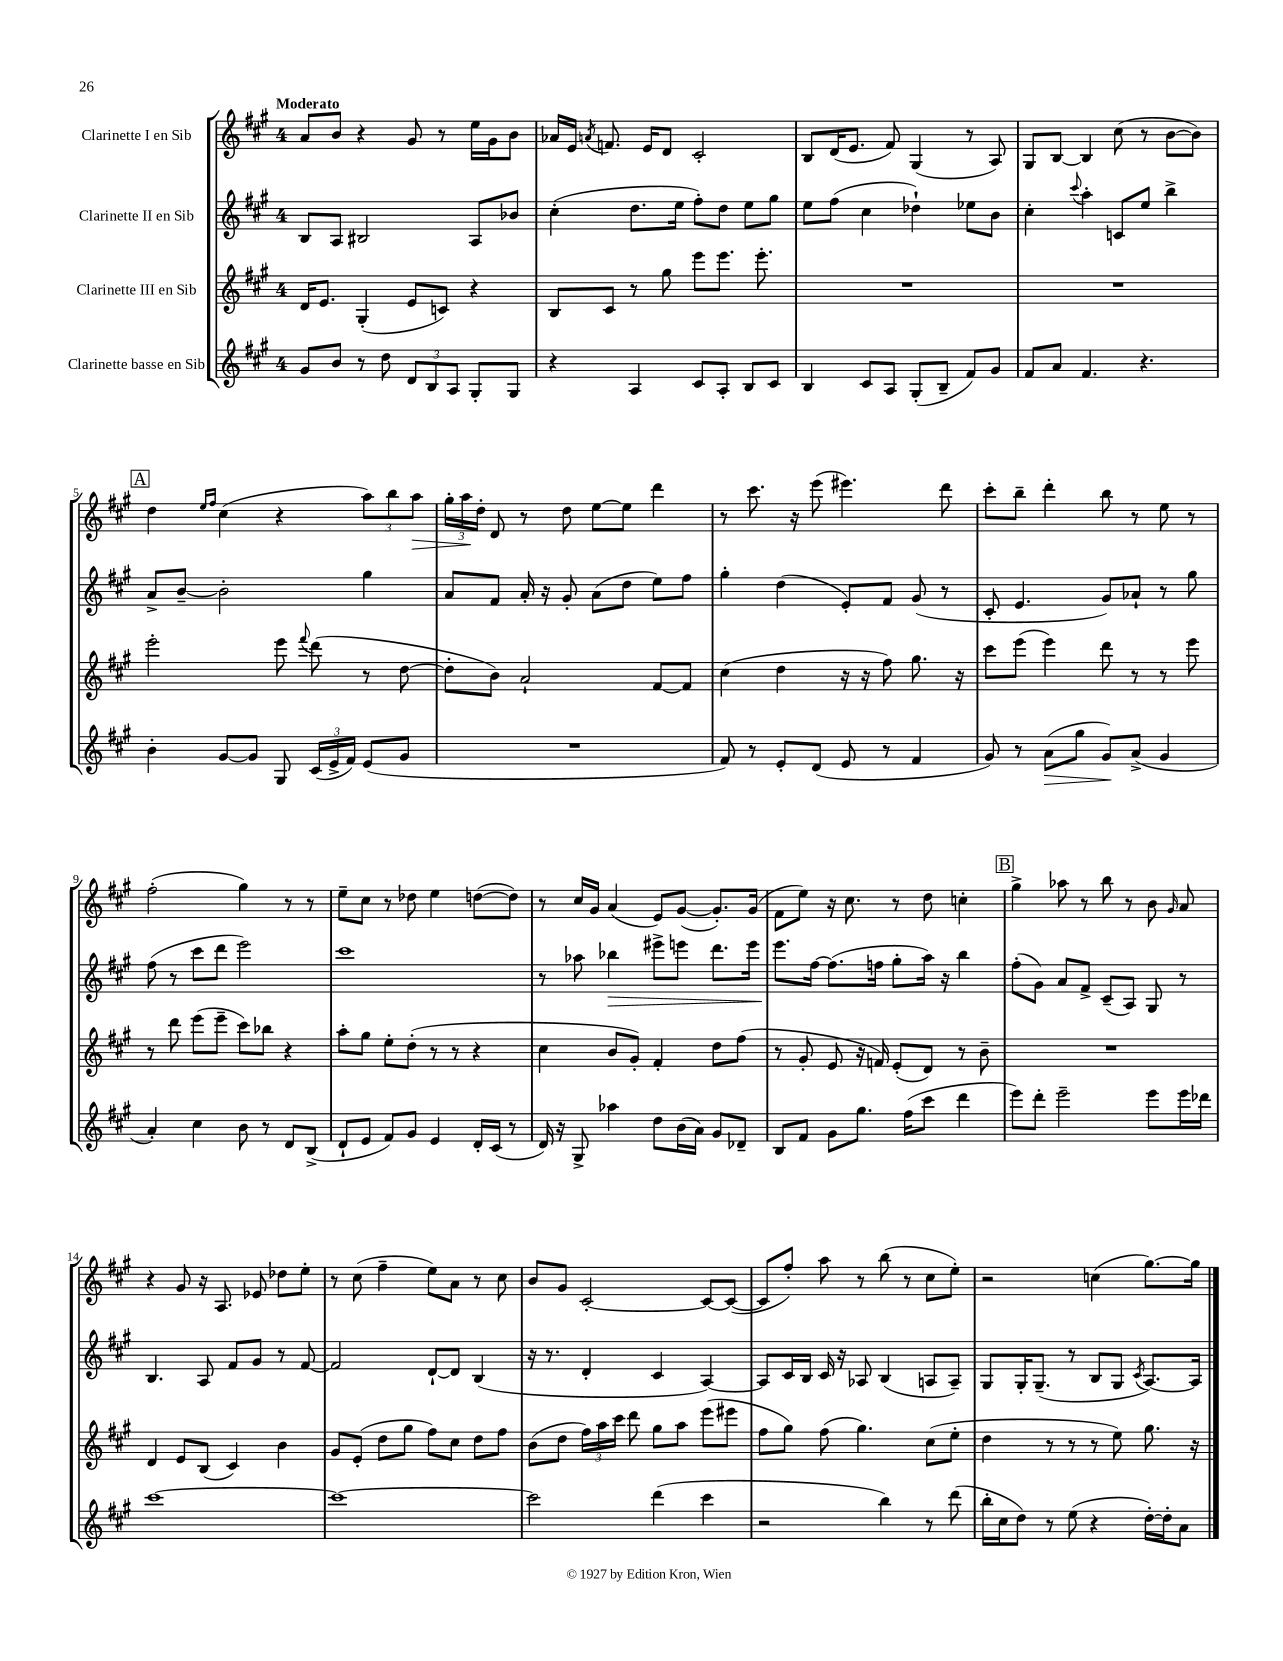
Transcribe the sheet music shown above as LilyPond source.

<<
\new StaffGroup <<
\new Staff = "s0" \with { instrumentName = "Clarinette I en Sib" } {
    \clef treble \key a \major \once \override Staff.TimeSignature.style = #'single-digit \time 4/4 \tempo "Moderato"
    \autoBeamOff a'8[ b'8] r4 gis'8 r8 e''16[ gis'16 b'8] |
    aes'16[ e'16] \acciaccatura { a'8 } f'8. e'16[ d'8] cis'2-. |
    b8[ d'16( e'8.] fis'8) gis4( r8 a8) |
    gis8[ b8]~ b4 cis''8( r8 b'8[~ b'8]) |
    \mark \markup { \box "A" } d''4 \grace { e''16[ fis''16] } cis''4( r4 \tuplet 3/2 { a''8[) b''8 a''8]\> } |
    \tuplet 3/2 { gis''16[-. a''16\! d''16]-. } d'8 r8 d''8 e''8[~ e''8] d'''4 |
    r8 cis'''8. r16 e'''8( eis'''4.) d'''8 |
    cis'''8[-. b''8]-- d'''4-. b''8 r8 e''8 r8 |
    fis''2-.( gis''4) r8 r8 |
    e''8[-- cis''8] r8 des''8 e''4 d''8[~( d''8]) |
    r8 cis''16[ gis'16] a'4( e'8[) gis'8]~( gis'8.[-.) gis'16]( |
    fis'8[ e''8]) r16 cis''8. r8 d''8 c''4-. |
    \mark \markup { \box "B" } gis''4-> aes''8 r8 b''8 r8 b'8 \grace { gis'16 } a'8 |
    r4 gis'8 r16 a8. ees'8 des''8[ e''8]-. |
    r8 cis''8( fis''4-- e''8[) a'8] r8 cis''8 |
    b'8[ gis'8] cis'2~-. cis'8[~ cis'8]~( |
    cis'8[ fis''8]-.) a''8 r8 b''8( r8 cis''8[ e''8]-.) |
    r2 c''4( gis''8.[~) gis''16] \bar "|." |
}
\new Staff = "s1" \with { instrumentName = "Clarinette II en Sib" } {
    \clef treble \key a \major \once \override Staff.TimeSignature.style = #'single-digit \time 4/4
    \autoBeamOff b8[ a8] bis2 a8[ bes'8] |
    cis''4-.( d''8.[ e''16] fis''8[-.) d''8] e''8[ gis''8] |
    e''8[ fis''8]( cis''4 des''4-!) ees''8[ b'8] |
    cis''4-. \appoggiatura { cis'''8 } a''4-. c'8[ e''8] b''4-> |
    \mark \markup { \box "A" } a'8[-> b'8]~-- b'2-. gis''4 |
    a'8[ fis'8] a'16-. r16 gis'8-. a'8[( d''8] e''8[) fis''8] |
    gis''4-. d''4( e'8[-.) fis'8] gis'8( r8 |
    cis'8-. e'4. gis'8[) aes'8]-! r8 gis''8 |
    fis''8( r8 cis'''8[ d'''8] e'''2) |
    cis'''1 |
    r8 aes''8 bes''4\> eis'''8[-> e'''8] d'''8.[ e'''16] |
    e'''8.[\! fis''16]~ fis''8.[( f''16] gis''8[-. a''16]) r16 b''4 |
    \mark \markup { \box "B" } fis''8[-.( gis'8]) a'8[ fis'8]-> cis'8[--( a8]) gis8 r8 |
    b4. a8 fis'8[ gis'8] r8 fis'8~ |
    fis'2 d'8[~-! d'8] b4( |
    r16 r8. d'4-. cis'4 a4~) |
    a8[ cis'16 b16] cis'16 r16 aes8 b4( a8[ a8]--) |
    gis8[ gis16-. gis8.]--( r8 b8[ gis8] \acciaccatura { cis'8 } a8.[~) a16] \bar "|." |
}
\new Staff = "s2" \with { instrumentName = "Clarinette III en Sib" } {
    \clef treble \key a \major \once \override Staff.TimeSignature.style = #'single-digit \time 4/4
    \autoBeamOff d'16[ e'8.] gis4-.( e'8[ c'8]) r4 |
    b8[ cis'8] r8 gis''8 e'''8[ e'''8.] e'''8.-. |
    R1 |
    R1 |
    \mark \markup { \box "A" } e'''2-. e'''8 \appoggiatura { fis'''8 } d'''8( r8 d''8~ |
    d''8[-. b'8]) a'2-! fis'8[~ fis'8] |
    cis''4( d''4 r16 r16 fis''8) gis''8. r16 |
    cis'''8[ e'''8]( e'''4) d'''8 r8 r8 e'''8 |
    r8 d'''8 e'''8[( e'''8]-- cis'''8[) bes''8] r4 |
    a''8[-. gis''8] e''8[-. d''8]-.( r8 r8 r4 |
    cis''4 b'8[ gis'8]-.) fis'4-. d''8[ fis''8]( |
    r8 gis'8-. e'8 r16 f'16) e'8[-.( d'8]) r8 b'8-- |
    \mark \markup { \box "B" } R1 |
    d'4 e'8[ b8]( cis'4) b'4 |
    gis'8[ e'8]-.( d''8[ gis''8] fis''8[) cis''8] d''8[ fis''8] |
    b'8[( d''8] \tuplet 3/2 { fis''16[) a''16 cis'''16] } d'''8 gis''8[ a''8] e'''8[( eis'''8] |
    fis''8[ gis''8]) fis''8( gis''4.) cis''8[( e''8]-. |
    d''4 r8 r8 r8 e''8) gis''8. r16 \bar "|." |
}
\new Staff = "s3" \with { instrumentName = "Clarinette basse en Sib" } {
    \clef treble \key a \major \once \override Staff.TimeSignature.style = #'single-digit \time 4/4
    \autoBeamOff gis'8[ b'8] r8 d''8 \tuplet 3/2 { d'8[ b8 a8] } gis8[-. gis8] |
    r4 a4 cis'8[ a8]-. b8[ cis'8] |
    b4 cis'8[ a8] gis8[-.( b8]-- fis'8[) gis'8] |
    fis'8[ a'8] fis'4. r4. |
    \mark \markup { \box "A" } b'4-. gis'8[~ gis'8] gis8 \tuplet 3/2 { cis'16[( e'16-> fis'16]) } e'8[( gis'8] |
    R1 |
    fis'8) r8 e'8[-. d'8]( e'8 r8 fis'4 |
    gis'8) r8 a'8[\>( gis''8] gis'8[\!) a'8]->( gis'4 |
    a'4-.) cis''4 b'8 r8 d'8[ b8]->( |
    d'8[-! e'8] fis'8[) gis'8] e'4 d'16[-. cis'16]( r8 |
    d'16) r16 gis8-> aes''4 d''8[ b'16( a'16]) gis'8[ des'8]-- |
    b8[ fis'8] gis'8[ gis''8.] fis''16[( cis'''8] d'''4 |
    \mark \markup { \box "B" } e'''8[) d'''8]-. e'''2-- e'''8[ e'''16 des'''16] |
    cis'''1~ |
    cis'''1~ |
    cis'''2 d'''4( cis'''4 |
    r2 b''4) r8 d'''8( |
    b''16[-. cis''16 d''8]) r8 e''8( r4 d''16[~-.) d''16-. a'8] \bar "|." |
}
>>
>>
